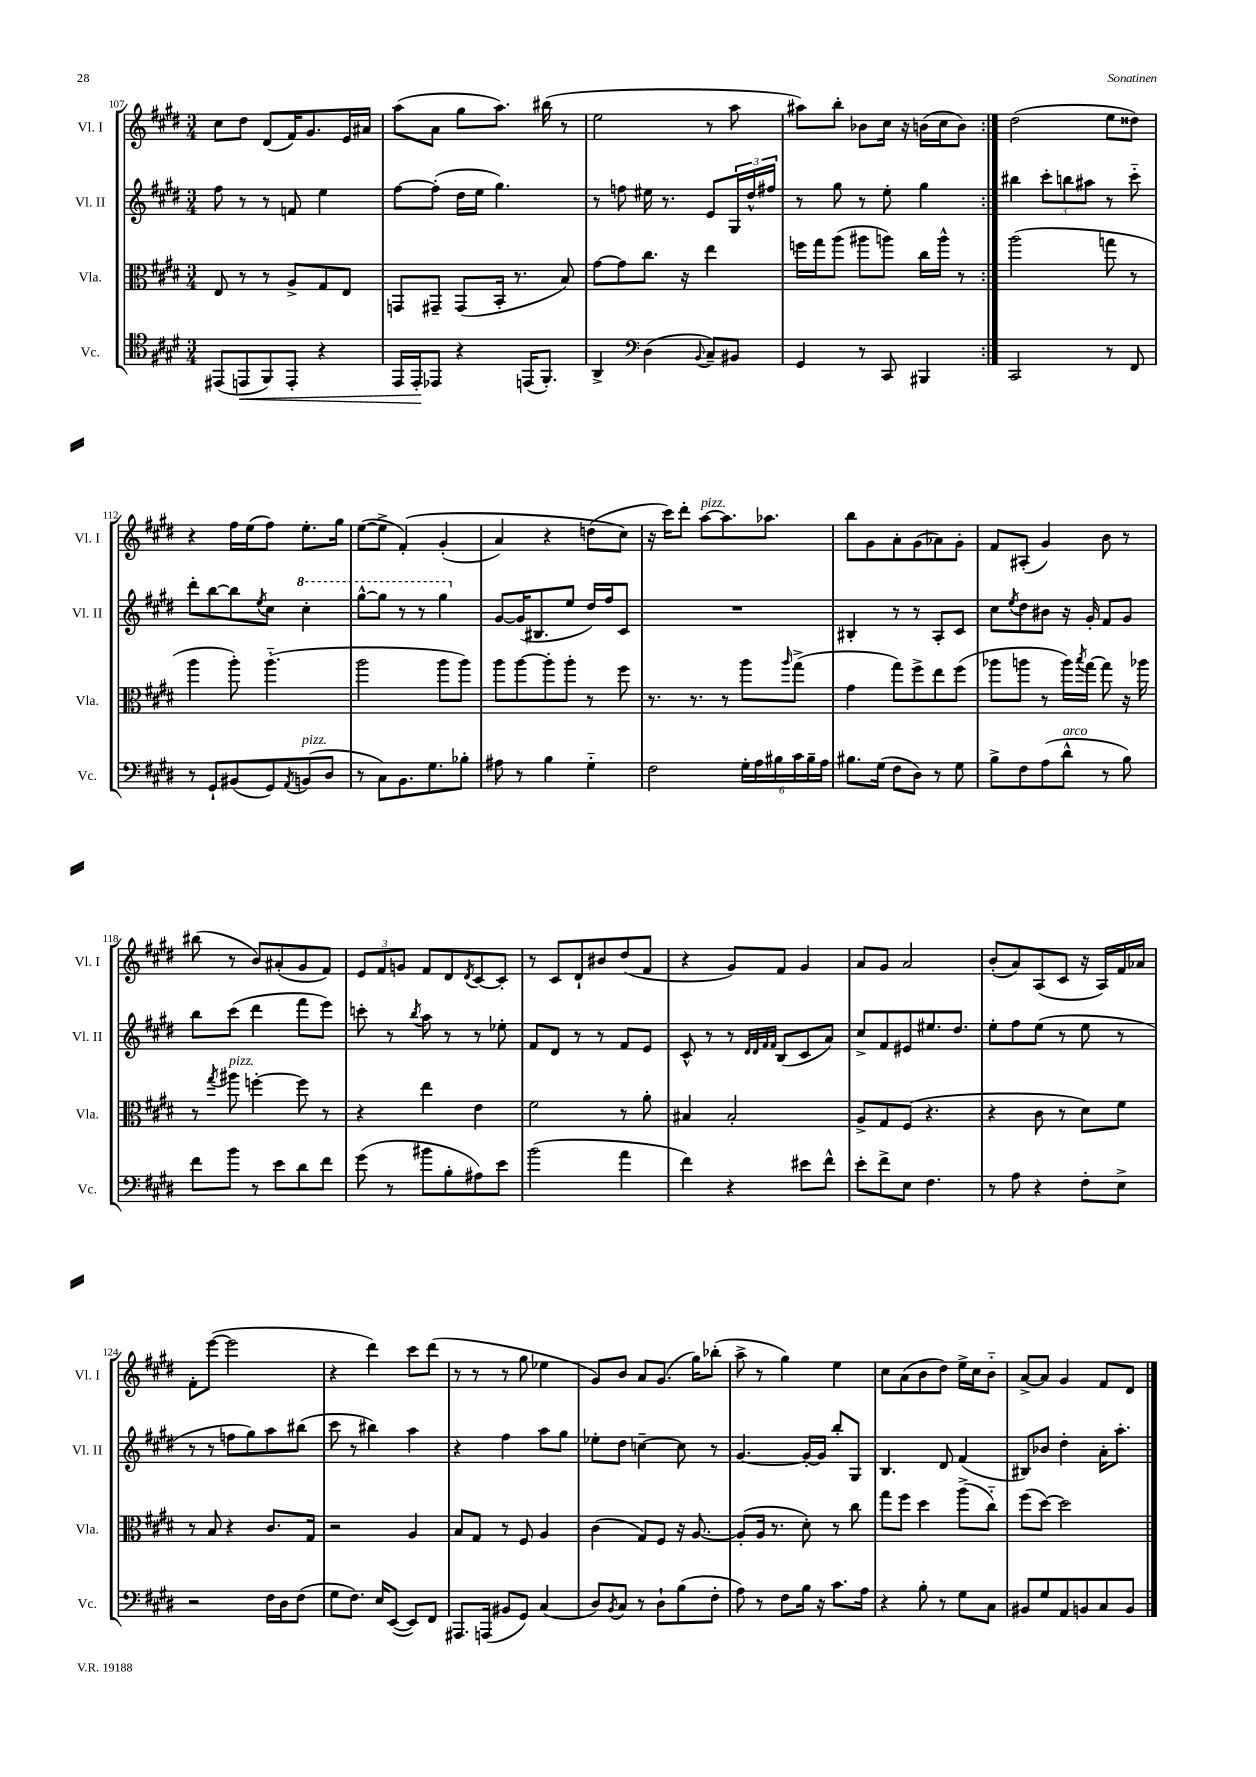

**kern	**kern	**kern	**kern
*staff4	*staff3	*staff2	*staff1
*clefC4	*clefC3	*clefG2	*clefG2
*k[f#c#g#d#]	*k[f#c#g#d#]	*k[f#c#g#d#]	*k[f#c#g#d#]
*M3/4	*M3/4	*M3/4	*M3/4
(8EE#	8E	8ff#	8cc#
8EE	8r	8r	8dd#
8FF#)	8r	8r	(8d#
8EE'	8A^	8f	16f#)
.	.	.	8.g#
4r	8G#	4ee	.
.	8E	.	16e
.	.	.	16a#
=	=	=	=
16EE	8GG	[8ff#	(8aa
16EE'	.	.	.
8EE-	8GG#~	(8ff#']	8a
4r	(8GG#	16dd#	8gg#
.	.	16ee	.
.	16BB'	4.gg#)	8.aa)
.	8.r	.	.
(16EE	.	.	.
8.FF#')	.	.	(16bb#
.	8B)	.	8r
=	=	=	=
4AA^	[8g#	8r	2ee
.	8g#]	8ff	.
*clefF4	*	*	*
(4D#	8.cc#	16ee#	.
.	.	8.r	.
.	16r	.	.
8qqBB	.	.	.
8C#~)	4ee	8e	8r
8BB#	.	24G#	8aa
.	.	24dd#^^	.
.	.	24ff#	.
=	=	=	=
4GG#	16ff	8r	8aa#)
.	16gg#	.	.
.	(8aa	8gg#	8bb'
8r	8aa#	8r	8b-
8CC#	8aa)	8ee'	16cc#
.	.	.	16r
4BBB#	16cc#	4gg#	(16b
.	16aa^^	.	16cc#
.	8r	.	8b)
=:|!	=:|!	=:|!	=:|!
2CC#	(2aa	4bb#	(2dd#
.	.	12ccc#'	.
.	.	12bb	.
.	.	12aa#	.
8r	8gg	8r	8ee
8FF#	8r	8ccc#'~	8dd##)
=	=	=	=
8r	4aa	8ddd#'	4r
8GG#`	.	[8bb	.
(8BB#	8aa')	8bb]	16ff#
.	.	.	(16ee
.	.	8qee	.
8GG#)	(4.aa'~	8cc#	8ff#)
8qAA	.	.	.
(8BB	.	4ccc#'	8.ee'
8D#	.	.	.
.	.	.	16gg#
=	=	=	=
8r	2aa	[8ggg#^^	([8ee
8C#)	.	8ggg#]	8ee^]
8.BB	.	8r	&(4f#')
.	.	8r	.
8.G#	.	.	.
.	8aa	4ggg#	(4g#'
8B-'	8aa)	.	.
=	=	=	=
8A#	8aa	[8g#	4a)
8r	[8aa	(16g#]	.
.	.	8.B#	.
4B	8aa']	.	4r
.	8aa'	8ee	.
4G#'~	8r	16dd#)	(8dd
.	.	16ff#	.
.	8ff#	8c#	8cc#&)
=	=	=	=
2F#	8.r	2.r	16r
.	.	.	16ccc#)
.	.	.	8ddd#'
.	8.r	.	.
.	.	.	[8aa
.	8r	.	8.aa]
24G#'	8aa	.	.
24A	.	.	.
.	.	.	8.aa-
24B#	.	.	.
.	16qqaa	.	.
24c#	(8gg#^	.	.
24B#~	.	.	.
24A	.	.	.
=	=	=	=
8.B#	4g#	4B#'	8bb
.	.	.	8g#
(16G#	.	.	.
8F#	8gg#)	8r	8a'
8D#)	8ff#^	8r	(8g#
8r	8ee	8A'	8a-)
8G#	(8ff#	8c#	8g#'
=	=	=	=
8B^	8aa-	8cc#	8f#
.	.	8qee	.
8F#	8aa	8dd#	(8A#'
(8A	8r	8b#	4g#)
8d#^^	16aa)	16r	.
.	8qbb	.	.
.	[16gg#	16g#'	.
8r	8gg#]	8f#	8b
8B)	16r	8g#	8r
.	16aa-	.	.
=	=	=	=
8f#	8r	8bb	(8bb#
.	8qgg#	.	.
8b	8aa#	(8ccc#	8r
8r	[4ff'	4ddd#	8b)
8e	.	.	(8a#'
8d#	8ff]	8fff#	8g#
8f#	8r	8eee)	8f#)
=	=	=	=
(8g#	4r	8ccc'	12e
.	.	.	12f#
8r	.	8r	.
.	.	.	12g
.	.	8qbb	.
8b#	4ee	8aa	8f#
8B'	.	8r	8d#
.	.	.	8qd#
8A#)	4e	8r	[8c#
8e	.	8ee-'	8c#']
=	=	=	=
(2b	2f#	8f#	8r
.	.	8d#	8c#
.	.	8r	8d#`
.	.	8r	8b#
4a	8r	8f#	(8dd#
.	8a'	8e	8f#
=	=	=	=
4f#)	4B#	8c#^^	4r
.	.	8r	.
4r	2B#'	8r	8g#)
.	.	32qqd#	.
.	.	32qqd#	.
.	.	32qqf#	.
.	.	32qqf#	.
.	.	(8B	8f#
8e#	.	8c#	4g#
8f#^^	.	8a)	.
=	=	=	=
8e'	8A^	8cc#^	8a
8f#^	8G#	8f#	8g#
8E	(8F#	8e#	2a
4.F#	4.r	8.ee#	.
.	.	8.dd#	.
=	=	=	=
8r	4r	8ee'	(8b'
8A	.	8ff#	8a)
4r	8c#	(8ee	(8A
.	8r	8r	8c#
8F#'	8d#)	8ee	16r
.	.	.	16A)
8E^	8f#	8r	16f#
.	.	.	16a-
=	=	=	=
2r	8r	8r	8f#'
.	8B	8r	([8eee
.	4r	8ff	2eee]
.	.	8gg#)	.
16F#	8.c#	8aa	.
16D#	.	.	.
(8F#	.	(8bb#	.
.	16G#	.	.
=	=	=	=
8G#	2r	8ccc#	4r
8.F#)	.	8r	.
.	.	4bb#)	4ddd#)
16E	.	.	.
([8EE	.	.	.
8EE])	4A	4aa	8ccc#
8FF#	.	.	(8ddd#
=	=	=	=
8.AAA#	8B	4r	8r
.	8G#	.	8r
(16AAA	.	.	.
8BB#	8r	4ff#	8r
8GG#)	8F#	.	8gg#
(4C#	4A	8aa	4ee-
.	.	8gg#	.
=	=	=	=
8D#)	(4c#	8ee-'	8g#)
8qBB	.	.	.
8C#	.	8dd#	8b
8r	8G#)	[4cc~	8a
8D#`	8F#	.	(8.g#
(8B	16r	8cc]	.
.	[8.A	.	16gg#)
8F#'	.	8r	(8bb-'
=	=	=	=
8A)	(8A']	[4.g#	8aa^
8r	16A	.	8r
.	8.r	.	.
8F#	.	.	4gg#)
16B	8d#')	16g#'_	.
16r	.	16g#]	.
8.c#	8r	8bb'	4ee
.	8cc#	8G#	.
16A	.	.	.
=	=	=	=
4r	8gg#	4.B	8cc#
.	8ff#	.	(8a
8B'	4dd#	.	8b
8r	.	8d#	8dd#)
8G#	(8aa^	(4f#	16ee^
.	.	.	16cc#
8C#	8cc#'~)	.	8b'~
=	=	=	=
8BB#	(8ff#	8B#)	[8a^
8G#	[8dd#)	8b-	8a]
8AA	2dd#]	4dd#'	4g#
8BB	.	.	.
8C#	.	16a'	8f#
.	.	8.aa'	.
8BB	.	.	8d#
==	==	==	==
*-	*-	*-	*-
